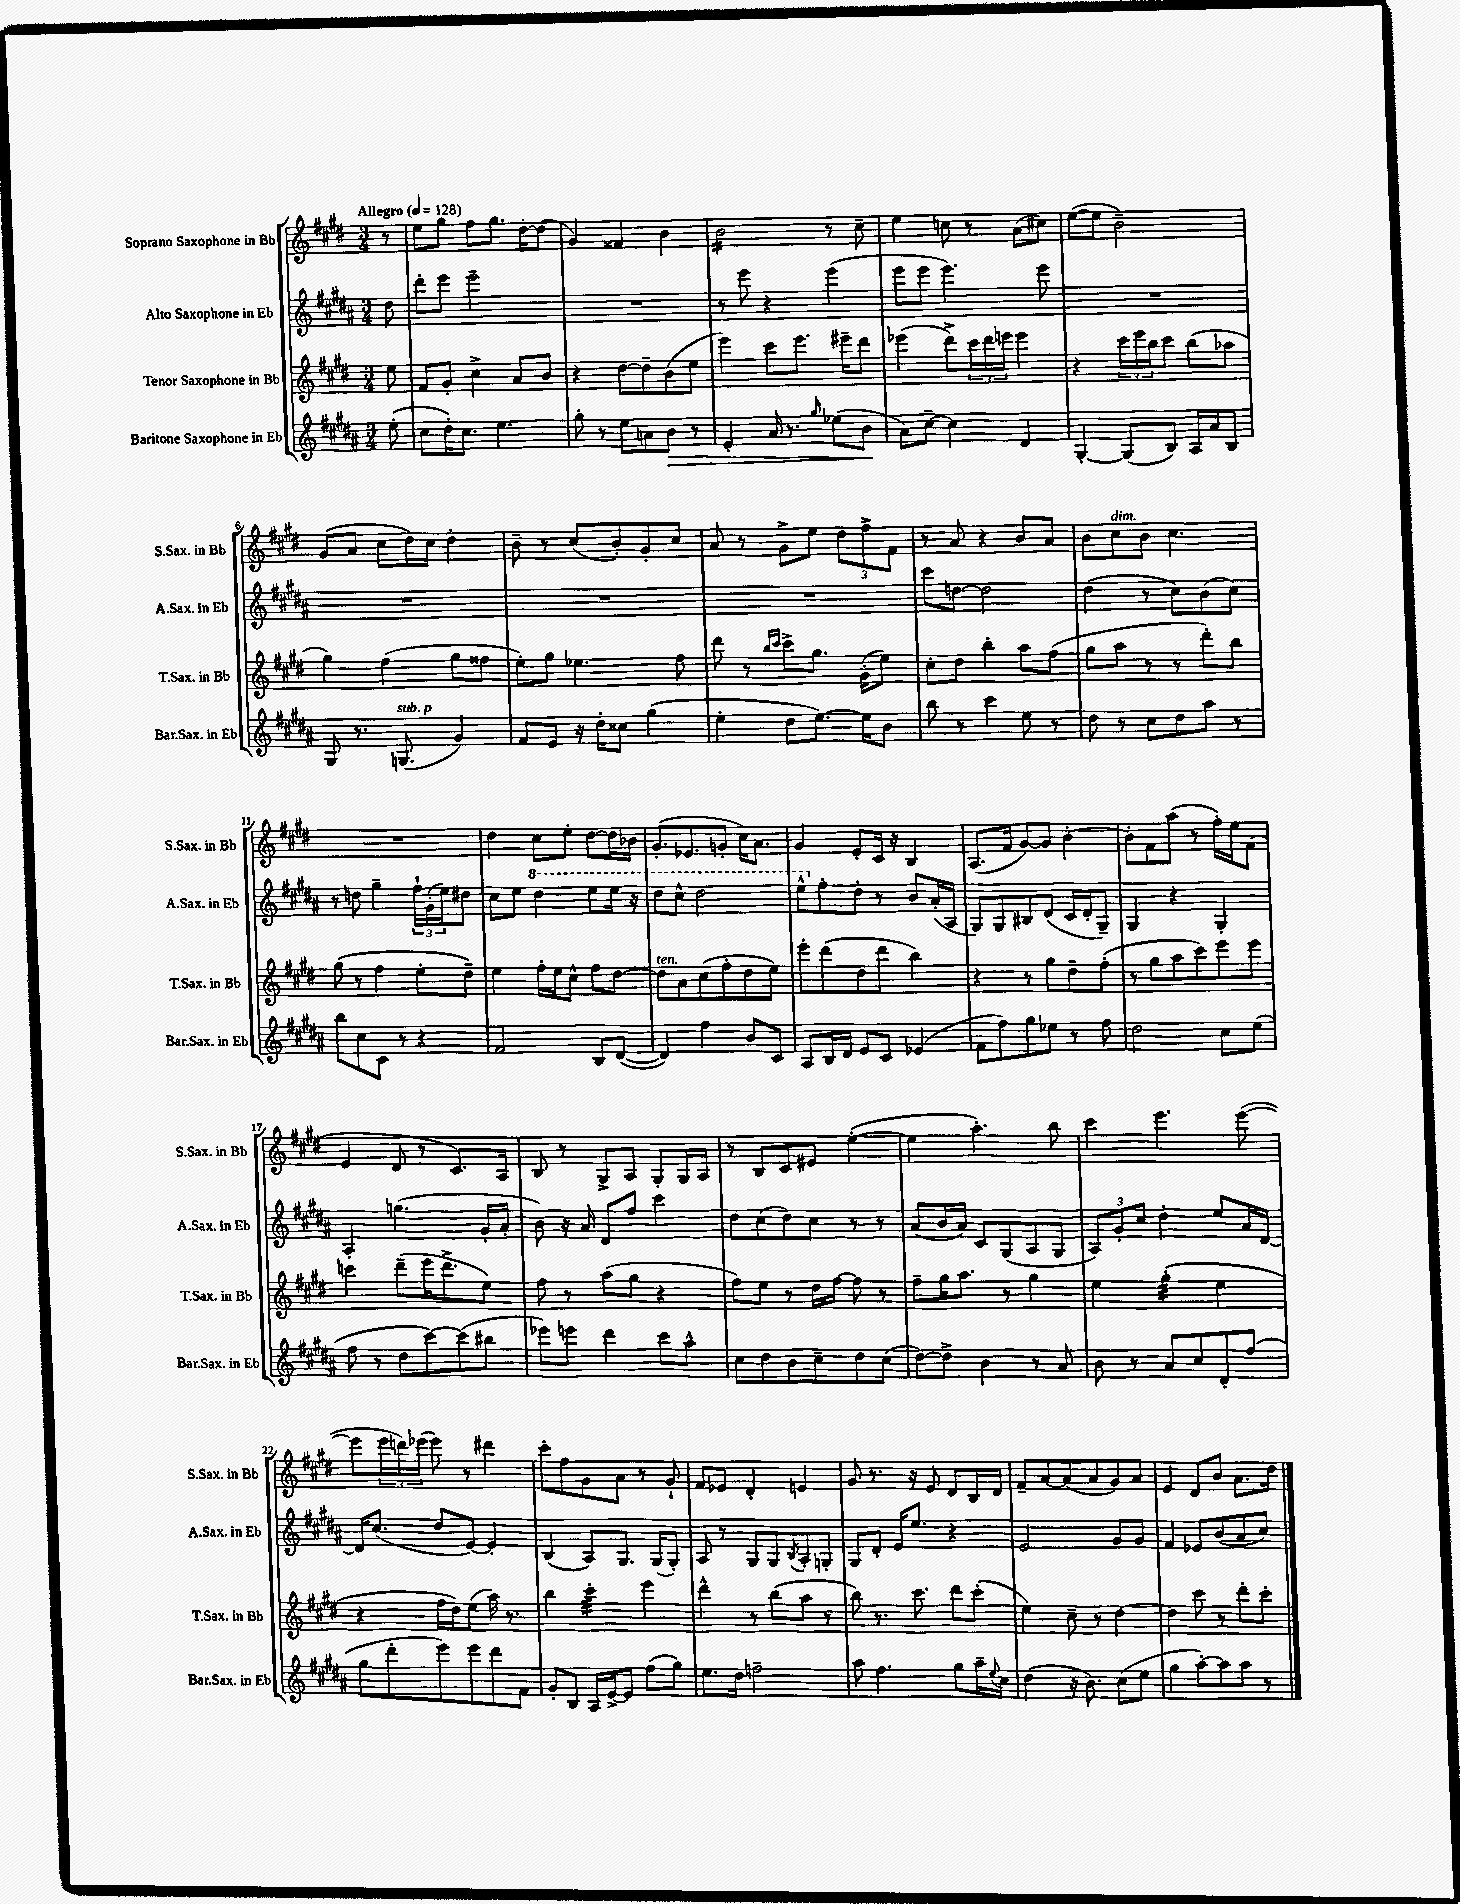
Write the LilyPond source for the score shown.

<<
\new StaffGroup <<
\new Staff = "s0" \with { instrumentName = "Soprano Saxophone in Bb" shortInstrumentName = "S.Sax. in Bb" } {
    \clef treble \key e \major \numericTimeSignature \time 3/4 \partial 8 \tempo "Allegro" 4 = 128
    r8 |
    e''8 gis''8 fis''8 gis''8. dis''16~-. dis''8( |
    gis'4) fisis'4 b'4 |
    b'2:16 r8 cis''8-- |
    e''4 c''8 r8 a'8( cis''8) |
    e''8~( e''8 b'2--) |
    gis'8( a'8 cis''8 dis''16) cis''16 dis''4-. |
    b'8-- r8 cis''8( b'8-.) gis'8-. cis''8 |
    a'8 r8 gis'8-> e''8 \tuplet 3/2 { dis''8 fis''8-> fis'8 } |
    r8 a'8 r4 b'8 a'8 |
    b'8 cis''8^\markup { \italic "dim." } b'8 cis''4. |
    R2. |
    dis''4 cis''8 e''8-. dis''8~ dis''16 bes'16 |
    gis'8.-.( ees'8. g'8-. cis''16) a'8. |
    gis'4 e'8-. cis'16 r16 b4 |
    a8.( fis'16 gis'8~) gis'8 b'4~-. |
    b'8-. fis'8 a''8( r8 fis''16-.) e''16 fis'8( |
    e'4 dis'8 r8 cis'8.) a16 |
    b8 r8 gis8-> a8 gis8-. gis16 a16 |
    r8 b8 cis'8 eis'8 e''4~-.( |
    e''4 a''4.-.) b''8 |
    cis'''4 e'''4. e'''8~( |
    e'''8 \tuplet 3/2 { e'''16 d'''16) ees'''16( } ees'''8) r8 dis'''4 |
    cis'''8-. fis''8 gis'8 a'8 r8 gis'8-! |
    fis'8 ees'8 dis'4-. e'4 |
    gis'8 r8. r16 e'8 dis'8 b16 dis'16 |
    fis'8-- a'8~ a'8( a'8 gis'8) a'8 |
    e'4 dis'8 b'8 a'8. dis''16 \bar "|." |
}
\new Staff = "s1" \with { instrumentName = "Alto Saxophone in Eb" shortInstrumentName = "A.Sax. in Eb" } {
    \clef treble \key b \major \numericTimeSignature \time 3/4 \partial 8
    dis''8 |
    dis'''8-. e'''8 e'''2-- |
    R2. |
    r8 e'''8 r4 e'''4( |
    e'''8 e'''8 e'''4.) e'''8 |
    R2. |
    R2. |
    R2. |
    R2. |
    cis'''8 d''8~ d''2 |
    dis''4( r8 cis''8) b'8( cis''8) |
    r8 d''8 gis''4-- \tuplet 3/2 { fis''16-! gis'16-.( e''16) } dis''8 |
    cis''8 e''8 \ottava #1 dis'''4 e'''8 e'''16 r16 |
    dis'''8 cis'''8-^ dis'''2 |
    e'''8-^ \ottava #0 fis''8-. dis''8-. r8 b'8 ais'16-.( ais16 |
    gis8) gis8 bis8 dis'8( cis'16 dis'16-. gis8--) |
    gis4 r4 gis4-. |
    ais4-. g''4.( gis'16-. ais'16-. |
    b'8) r16 ais'16 dis'8 fis''8 cis'''4 |
    dis''8 cis''8( dis''8) cis''8 r8 r8 |
    ais'8( b'16 ais'16) cis'8 gis8( ais8 gis8 |
    \tuplet 3/2 { ais8) gis'8-. cis''8 } dis''4-. e''8 ais'16 dis'16~ |
    dis'16 cis''8.( dis''8 e'8~) e'4-. |
    b4( ais8) gis8. gis16( gis8-.) |
    ais8 r8 gis8 gis8 \acciaccatura { b8 } ais8-. g8-. |
    gis8 dis'8-. e'16 e''8. r4 |
    e'2 gis'8 gis'8 |
    fis'4 ees'8 b'8( ais'8 cis''8) \bar "|." |
}
\new Staff = "s2" \with { instrumentName = "Tenor Saxophone in Bb" shortInstrumentName = "T.Sax. in Bb" } {
    \clef treble \key e \major \numericTimeSignature \time 3/4 \partial 8
    e''8 |
    fis'8 gis'8-. cis''4-> a'8 b'8 |
    r4 dis''8~ dis''8-- b'8( e''8 |
    e'''4) cis'''8 e'''8. eis'''16-- dis'''8 |
    ees'''4( dis'''8->) \tuplet 3/2 { cis'''16 dis'''16 e'''16 } e'''4 |
    r4 \tuplet 3/2 { cis'''16 e'''16 b''16 } cis'''8 b''8( aes''8 |
    gis''4) fis''4( gis''8 fisis''8 |
    e''8-.) gis''8 ees''4. fis''8 |
    dis'''8 r8 \grace { b''16 cis'''16 } cis'''8-> gis''8. gis'16-.( e''8) |
    cis''8-. dis''8 b''4-. a''8 fis''8( |
    gis''8 a''8 r8 r8 dis'''8-.) b''8 |
    gis''8( r8 fis''4 e''8-. dis''8--) |
    e''4 fis''16-. e''16 cis''8-^ fis''8 dis''8~ |
    dis''8^\markup { \italic "ten." } a'8 cis''8( fis''8-. dis''8 e''8) |
    e'''8-. dis'''8( dis''8 dis'''8 b''4) |
    r4 r8 gis''8 dis''8-- fis''8-.( |
    r8 gis''8 a''8 cis'''8) e'''8 e'''8 |
    c'''4 dis'''8--( e'''16 dis'''8.-> e''8) |
    fis''8 r8 a''8( gis''8 r4 |
    fis''8) e''8 r8 dis''16 fis''16~ fis''8 r8 |
    fis''8-- gis''16 a''8. r8 gis''4 |
    e''4 gis''4:32-.( e''4 |
    r4 fis''16 dis''16) e''8( a''16) r8. |
    b''4 cis'''4:32-. e'''4 |
    dis'''4-^ r8 b''8( a''8 r8 |
    b''8) r8. cis'''8. dis'''8 cis'''8-.( |
    e''4) cis''8-- r8 dis''4~ |
    dis''4 cis'''8 r8 dis'''8-. cis'''8-. \bar "|." |
}
\new Staff = "s3" \with { instrumentName = "Baritone Saxophone in Eb" shortInstrumentName = "Bar.Sax. in Eb" } {
    \clef treble \key b \major \numericTimeSignature \time 3/4 \partial 8
    e''8-.( |
    cis''8 dis''16-.) cis''8. e''4. |
    gis''8-. r8 e''8 a'8 b'8\> r8 |
    e'4-. ais'16 r8. \grace { gis''16 } ees''8( b'8\! |
    ais'8) cis''8~-- cis''4 dis'4 |
    gis4~-. gis8( b8) ais16 ais'16 b8 |
    gis8 r8. g8.^\markup { \italic "sub. p" }( gis'4) |
    fis'8 e'8 r16 dis''16-. cisis''8 gis''4( |
    e''4-. dis''8 e''8.~) e''16 b'8 |
    b''8 r8 cis'''4 e''8 r8 |
    dis''8 r8 cis''8 dis''8 ais''8 r8 |
    b''8 cis''8 cis'8 r8 r4 |
    fis'2 b8 dis'8~( |
    dis'4) fis''4 b'8 cis'8 |
    ais8 b16 dis'16 e'8 cis'8 ees'4( |
    fis'8 fis''8) gis''8 ees''8 r8 fis''8 |
    dis''2 cis''8 e''8( |
    fis''8 r8 dis''8 cis'''8~) cis'''8( bis''8 |
    ees'''8) e'''8 dis'''4 cis'''8 ais''8-^ |
    cis''8 dis''8 b'8 cis''8-- dis''8 cis''8( |
    dis''8~) dis''8-> b'4 r8 ais'8 |
    b'8 r8 ais'8 cis''8 dis'8-. fis''8( |
    gis''8 dis'''8-. e'''8) e'''8 dis'''8 fis'8 |
    gis'8-. b8 ais16 e'16~-> e'8 fis''8( gis''8) |
    e''8. dis''16 f''2-- |
    ais''8 fis''4. gis''8 ais''16-- \appoggiatura { e''8 } cis''16 |
    dis''4( r16 b'8.) cis''8( e''8 |
    gis''4 ais''8~-.) ais''8 ais''8 r8 \bar "|." |
}
>>
>>
